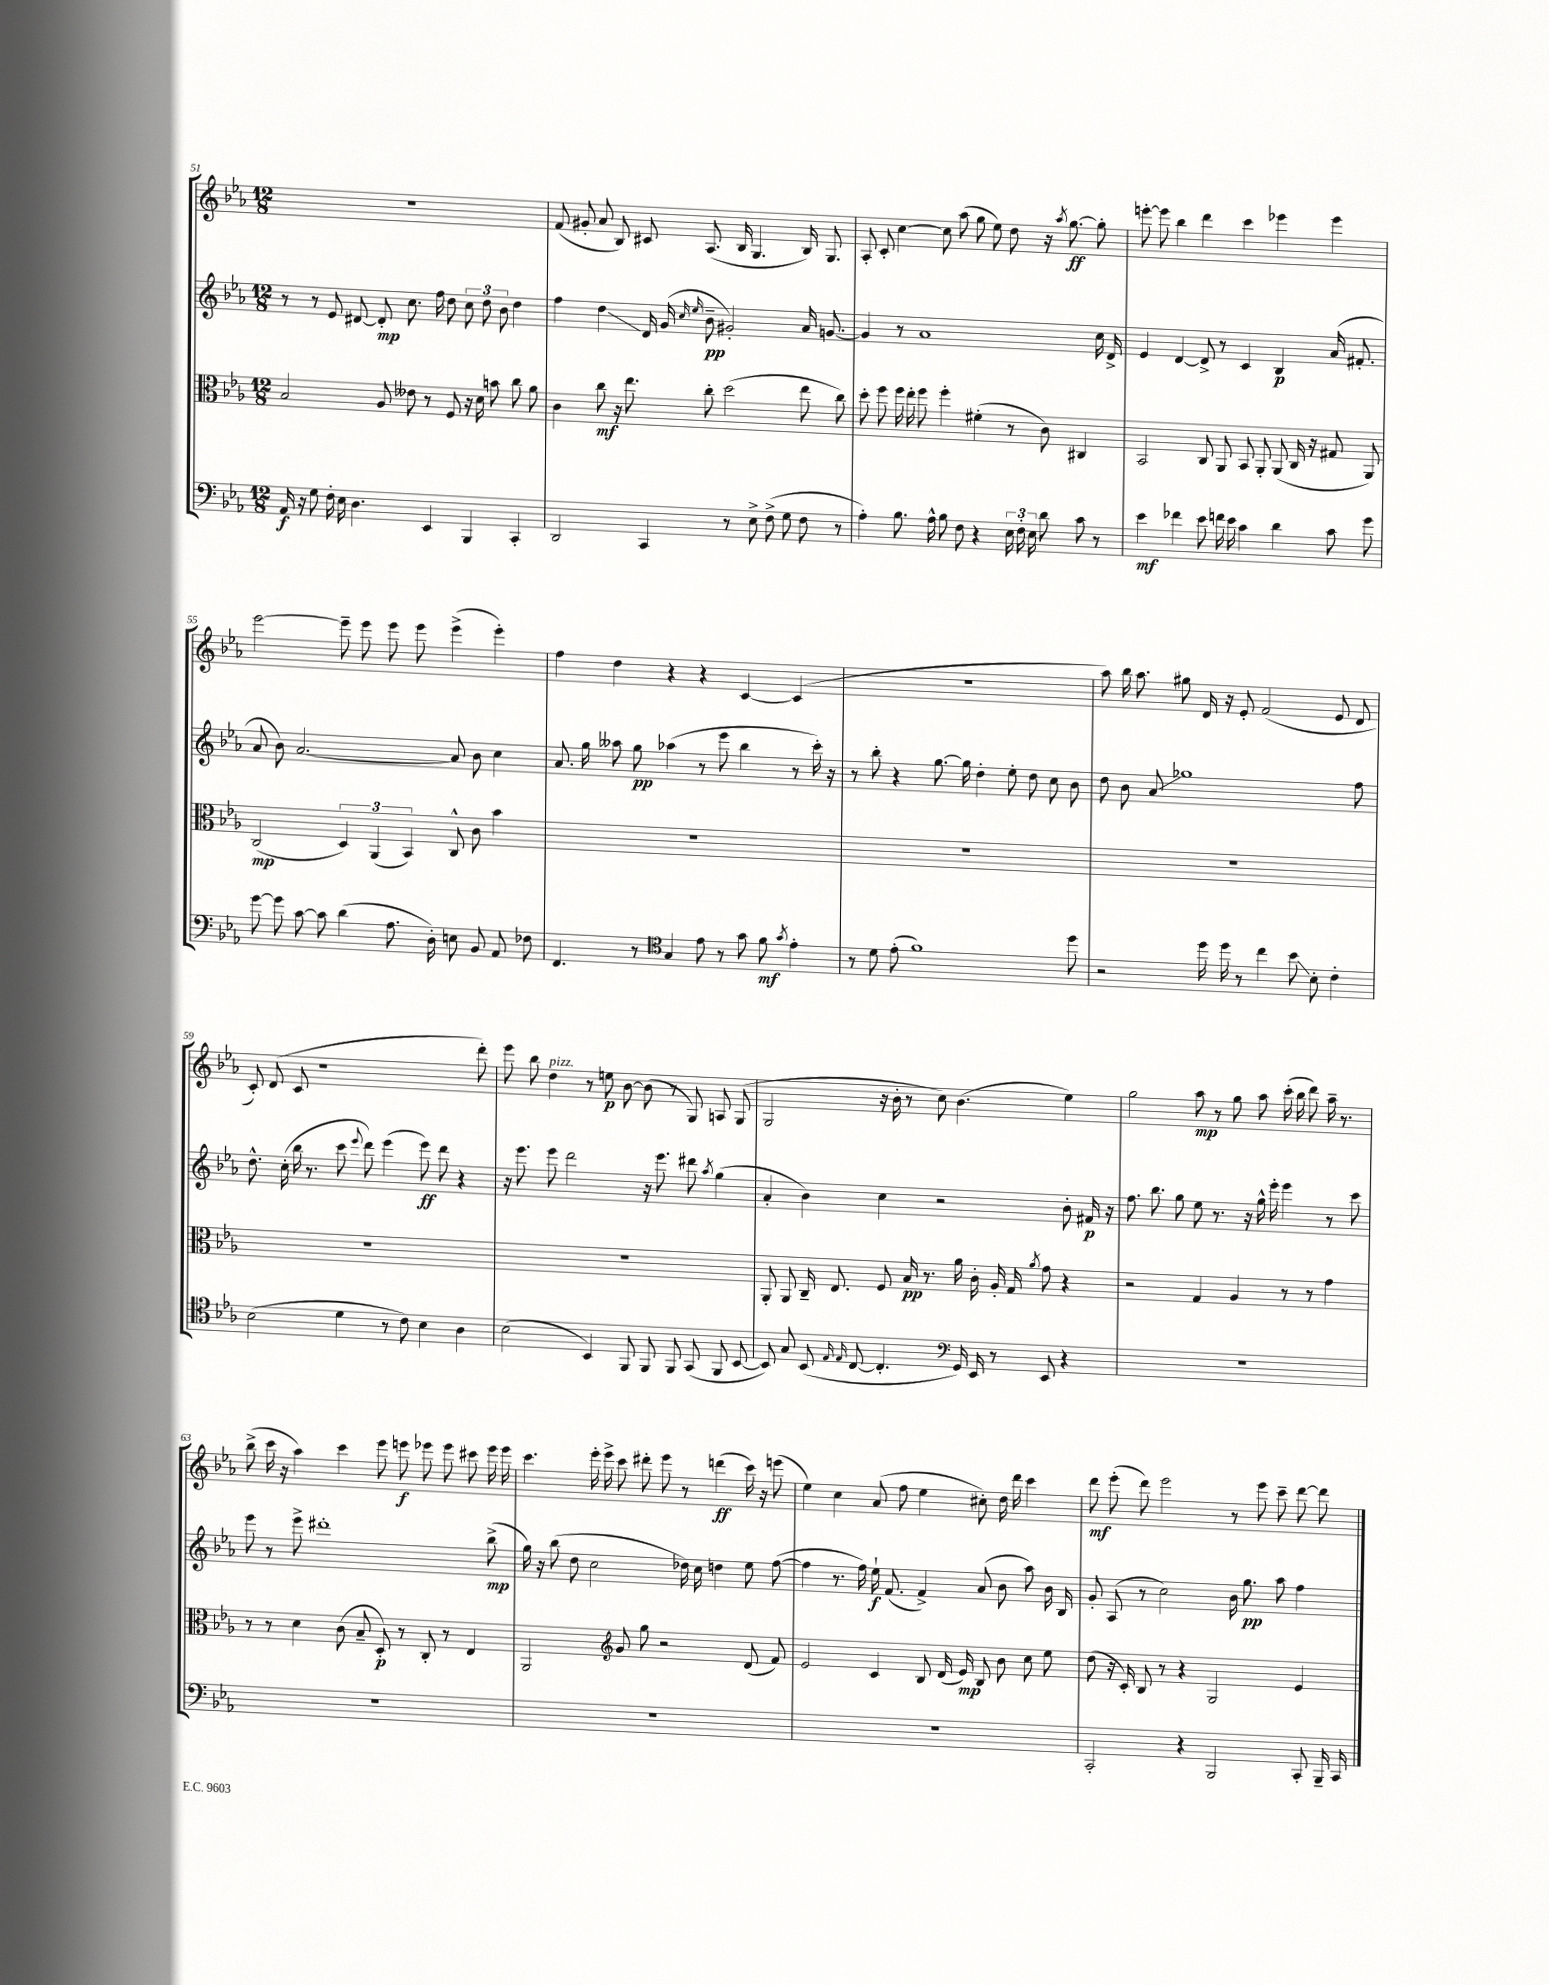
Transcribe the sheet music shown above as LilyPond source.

<<
\new StaffGroup <<
\new Staff = "s0" {
    \clef treble \key ees \major \numericTimeSignature \time 12/8
    \autoBeamOff R1. |
    f'8( gis'8-. aes'8 bes8) cis'8 aes8.( bes16 g4. bes16) g8. |
    aes8-. c'8-. c''4~ c''8 aes''8( g''8 ees''8) d''8 r16 \acciaccatura { aes''8 } g''8.~\ff g''8-. |
    e'''8~-. e'''8 bes''4 d'''4 c'''4 ees'''4 ees'''4 |
    ees'''2~ ees'''8-- ees'''8 ees'''8 ees'''8 ees'''4->( ees'''4-.) |
    f''4 d''4 r4 r4 c'4~ c'4( |
    R1. |
    aes''8) bes''16 aes''8. gis''8 d'16 r16 ees'8-. f'2( ees'8 d'8 |
    c'8-.) d'8( c'8 r1 d'''8-.) |
    ees'''8 bes''8 d''4^\markup { \italic "pizz." } r8 e''8\p bes'8~ bes'8( r8 g8) a8 g8( |
    g2 r16 bes'16-. r8 c''8) bes'4.( ees''4) |
    g''2 aes''8\mp r8 g''8 aes''8 c'''16-.( bes''16 d'''8) aes''16-- r8. |
    bes''8->( c'''16 r16 aes''4) c'''4 ees'''8 e'''8\f ees'''8 ees'''8 cis'''8 ees'''16 ees'''16 |
    c'''4. ees'''16-. ees'''16-> c'''8 dis'''8-. ees'''8 r8 d'''4\ff( c'''16) r16 e'''8( |
    ees''4) c''4 aes'8( f''8 ees''4 cis''8-.) d''16 d'''16 c'''4 |
    d'''8\mf ees'''8-.( d'''8) ees'''2 r8 ees'''8 c'''8-- d'''8~ d'''8 \bar "|." |
}
\new Staff = "s1" {
    \clef treble \key ees \major \numericTimeSignature \time 12/8
    \autoBeamOff r8 r8 ees'8 dis'8~ dis'8-.\mp c''8. f''16 d''8 \tuplet 3/2 { c''8 d''8 bes'8 } d''4 |
    f''4 d''4\glissando d'16 g'16( \grace { c''16 ees''16 } bes'8--\pp gis'2-.) aes'16 g'8.~ |
    g'4 r8 aes'1 c''16 d'16-> |
    ees'4 d'4~ d'8-> r8 c'4 bes4\p aes'16( fis'8.-. |
    aes'8 bes'8) aes'2.~ aes'8 bes'8 c''4 |
    aes'8. g''16 aeses''8 g''8\pp aes''4( r8 ees'''8 bes''4 r8 c'''16-.) r16 |
    r8 bes''8-. r4 g''8.~ g''16 d''4-. ees''8-. d''8 c''8 bes'8 |
    d''8 bes'8 aes'8\glissando ges''1 f''8 |
    d''8.-^ c''16-.( bes''16 r8. c'''8 \appoggiatura { ees'''8 } d'''8) ees'''4( ees'''8\ff) d'''8 r4 |
    r16 ees'''8. ees'''8 d'''2 r16 ees'''8. dis'''8 \acciaccatura { aes''8 } g''4( |
    aes'4-. bes'4) c''4 r2 bes'8-. fis'16\p r16 |
    f''8. bes''8. g''8 ees''8 r8. r16 g''16-^ ees'''16-. ees'''4 r8 c'''8 |
    ees'''8 r8 ees'''8-> dis'''1-. bes''8->\mp( |
    g''16) r16 bes''8( d''8 c''2 des''16) c''16 d''4 ees''8 f''8~( |
    f''4 r8. f''16) ees''16-!\f f'8.( f'4->) aes'8( bes'8 aes''8) bes'16 bes16 |
    g'8-. aes8( r8 c''2) bes'16 g''8.\pp aes''8 f''4 \bar "|." |
}
\new Staff = "s2" {
    \clef alto \key ees \major \numericTimeSignature \time 12/8
    \autoBeamOff bes2 aes8 eeses'8 r8 f8 r16 d'16 b'8 c''8 aes'8 |
    c'4 c''8\mf r16 ees''8. c''8-. d''2( ees''8 c''8) |
    d''8-. f''8 f''16 ees''16-. f''8 f''4-. fis'4-.( r8 c'8) cis4 |
    bes,2 c8 aes,8 bes,8 aes,8-. aes,8( c16 r16 gis8 aes,8) |
    c2\mp( \tuplet 3/2 { d4) aes,4( bes,4) } c8-^ c'8 bes'4 |
    R1. |
    R1. |
    R1. |
    R1. |
    R1. |
    aes,8-. aes,8 c16-- ees8. f8 bes16\pp r8. aes'16 c'16-. aes16-. g16 \acciaccatura { aes'8 } g'8 r4 |
    r2 g4 aes4 r8 r8 g'4 |
    r8 r8 d'4 c'8( bes8-- d8-.\p) r8 c8-. r8 ees4 |
    aes,2 \clef treble g'8 g''8 r2 d'8( f'8) |
    ees'2 c'4 bes8 d'16( ees'16\mp) bes8 bes'8 c''8 ees''8 |
    d''8( r16 c'16-.) bes8 r8 r4 g2 ees'4 \bar "|." |
}
\new Staff = "s3" {
    \clef bass \key ees \major \numericTimeSignature \time 12/8
    \autoBeamOff aes,16\f r16 g8 f16-. ees16 d4. ees,4 bes,,4 c,4-. |
    d,2 c,4 r8 ees8-> f8->( g8 f8 r8 |
    aes4-.) bes8. aes16-^ bes8 f8 r4 \tuplet 3/2 { ees16 f16-. ees16 } d'8 c'8 r8 |
    ees'4\mf fes'4 ees'8 f'16 ees'16 c'4 d'4 c'8 g'8 |
    g'8~ g'8 c'8~ c'8 d'4( aes8. d16-.) e8 bes,8 aes,8 fes8 |
    f,4. r8 \clef tenor g4 ees'8 r8 g'8 f'8\mf \acciaccatura { g'8 } ees'4-. |
    r8 d'8 ees'8-.( f'1) d''8 |
    r2 d''16 d''16 r8 c''4 bes'8\glissando bes8-. c'4-. |
    bes2( d'4 r8 c'8) bes4 aes4 |
    bes2( bes,4) f,8 f,8 f,8 g,8( f,8 bes,8~ |
    bes,8) g8 bes,8( \grace { ees16 ees16 } c8~ c4.-. \clef bass g,16) ees,16 r8 ees,8 r4 |
    R1. |
    R1. |
    R1. |
    R1. |
    c,2-. r4 bes,,2 c,8-. bes,,16-- c,16 \bar "|." |
}
>>
>>
\layout { \context { \Score currentBarNumber = #51 } }
